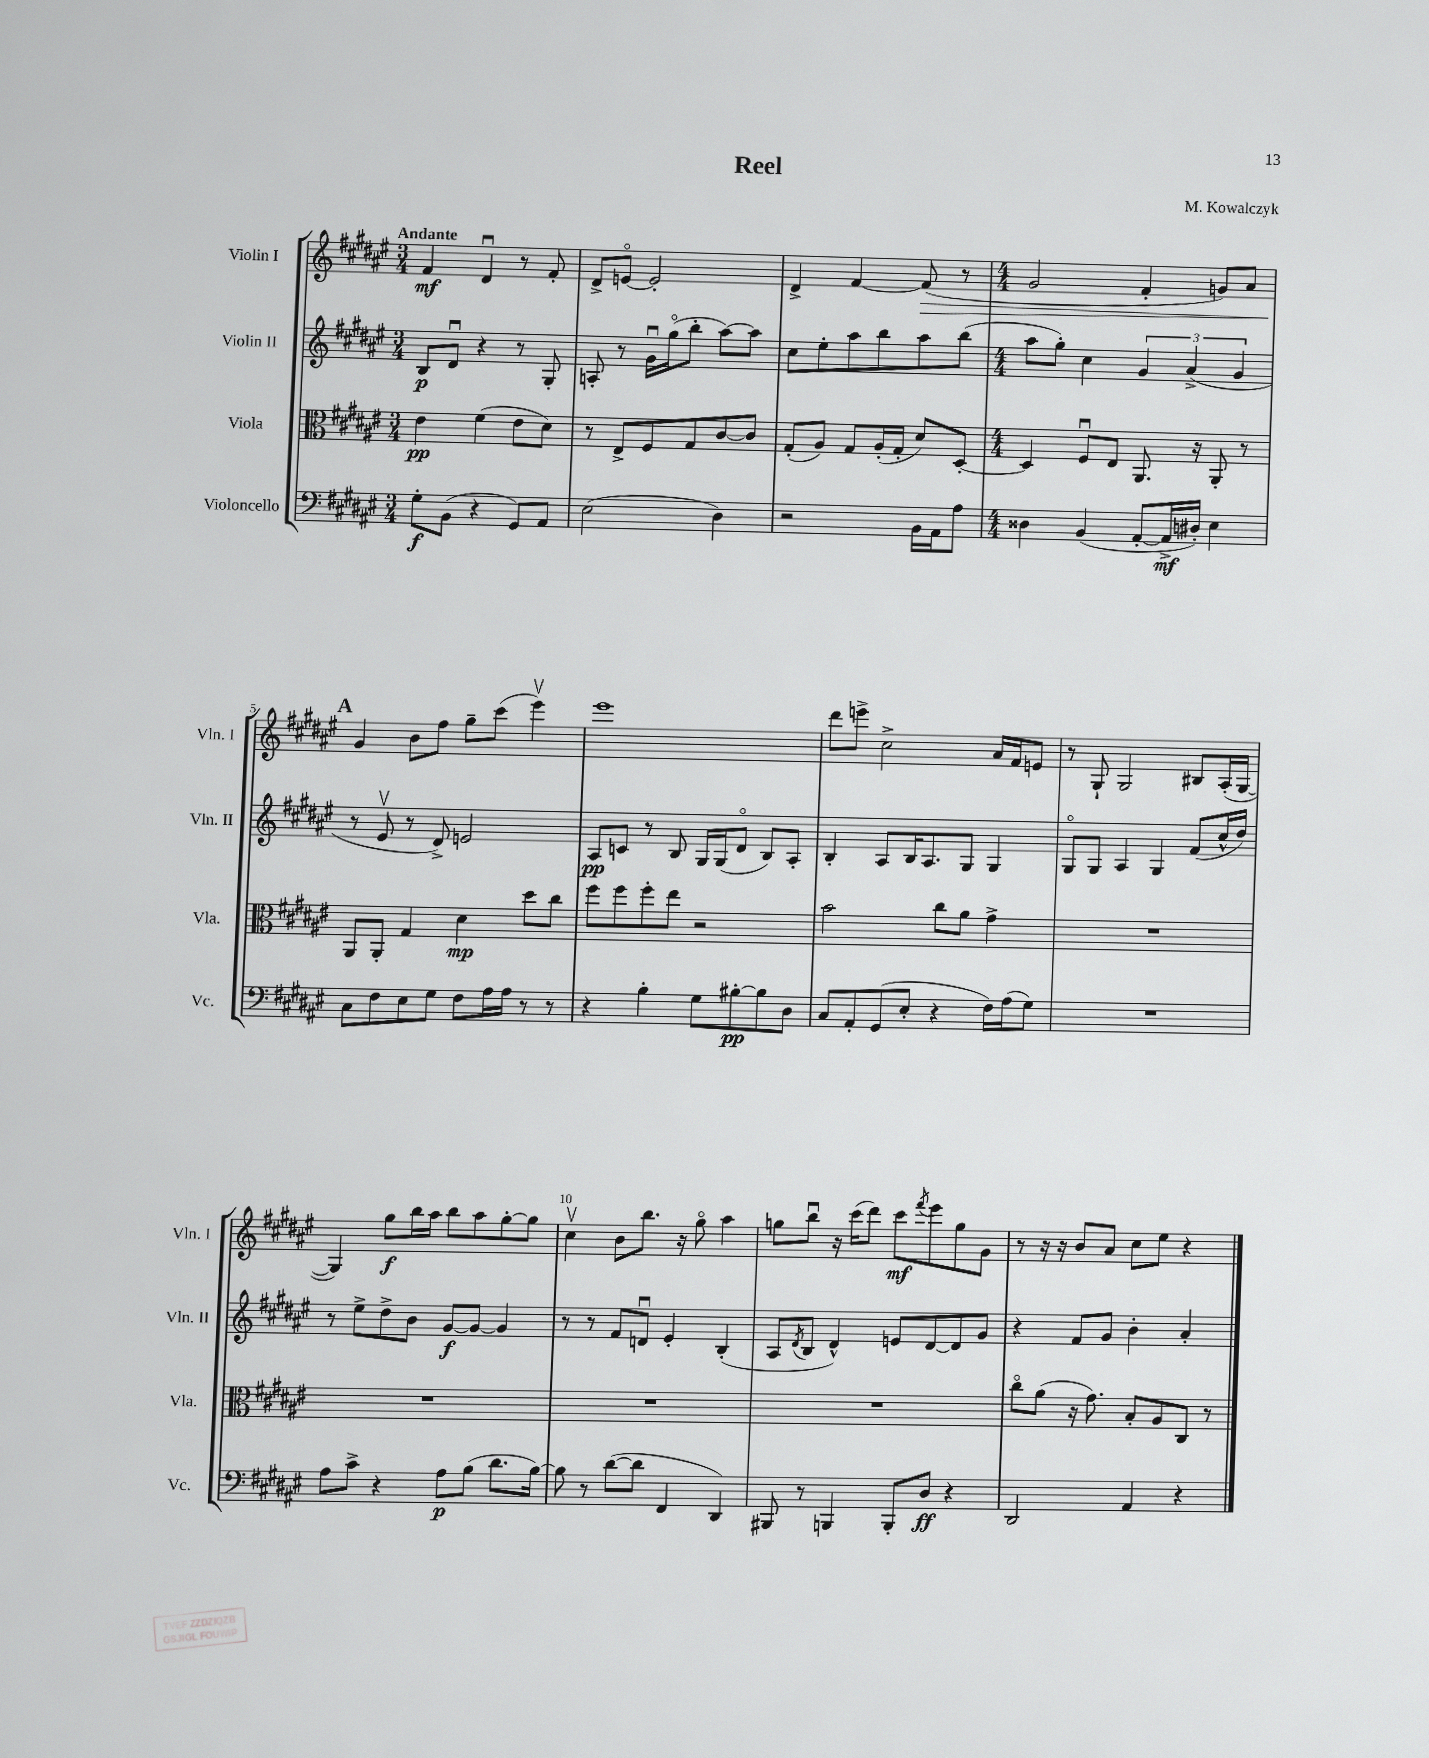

**kern	**kern	**kern	**kern
*staff4	*staff3	*staff2	*staff1
*clefF4	*clefC3	*clefG2	*clefG2
*k[f#c#g#d#a#e#]	*k[f#c#g#d#a#e#]	*k[f#c#g#d#a#e#]	*k[f#c#g#d#a#e#]
*M3/4	*M3/4	*M3/4	*M3/4
8G#'	4e#	8B	4f#
(8BB	.	8d#u	.
4r	(4f#	4r	4d#u
8GG#)	8e#	8r	8r
8AA#	8d#)	8G#'	8f#'
=	=	=	=
(2E#	8r	8A'	8d#^
.	8E#^	8r	[8eo
.	8F#	16g#u	2e']
.	.	(16gg#o	.
.	8G#	8bb'	.
4D#)	[8c#	[8aa#)	.
.	8c#]	8aa#]	.
=	=	=	=
2r	(8G#'	8cc#	4d#^
.	8A#)	8ee#'	.
.	8G#	8aa#	[4f#
.	(16A#'	8bb	.
.	16G#'	.	.
16BB	8d#)	8aa#	(8f#]
16AA#	.	.	.
8A#	[8D#'	(8bb	8r
=	=	=	=
*M4/4	*M4/4	*M4/4	*M4/4
4D##	4D#]	8aa#	2g#
.	.	8gg#')	.
(4BB	8F#u	4cc#	.
.	8E#	.	.
[8AA#'	8.AA#	6g#	4f#'
16AA#^]	.	.	.
.	.	(6a#^	.
16D#')	16r	.	.
4E#	8AA#'	.	8g)
.	.	6g#	.
.	8r	.	8a#
=	=	=	=
8C#	8AA#	8r	4g#
8F#	8AA#'	8e#v	.
8E#	4G#	8r	8b
8G#	.	8d#^)	8ff#
8F#	4d#	2e	8gg#~
16A#	.	.	(8ccc#
16A#	.	.	.
8r	8dd#	.	4eee#v)
8r	8cc#	.	.
=	=	=	=
4r	8ff#	8A#	1eee#
.	8ff#	8c	.
4B'	8ff#'	8r	.
.	8ee#	8B	.
8G#	2r	16G#	.
.	.	(16G#	.
[8B#'	.	8d#o	.
8B#]	.	8B)	.
8D#	.	8A#'	.
=	=	=	=
8C#	2b	4B'	8ddd#
8AA#'	.	.	8eee^
(8GG#	.	8A#	2cc#^
8E#'	.	16B	.
.	.	8.A#	.
4r	8cc#	.	.
.	8a#	8G#	.
16F#)	4g#^	4G#	16a#
(16A#	.	.	16f#
8G#)	.	.	8e
=	=	=	=
1r	1r	8G#o	8r
.	.	8G#	8G#`
.	.	4A#	2G#
.	.	4G#	.
.	.	(8f#	8B#
.	.	16cc#^^	(16A#'
.	.	16dd#)	[16G#
=	=	=	=
8A#	1r	8r	4G#])
8c#^	.	8ee#^	.
4r	.	8dd#^	8gg#
.	.	8b	16bb
.	.	.	16aa#
8A#	.	[8g#	8bb
(8B	.	8g#_	8aa#
8.d#	.	4g#]	[8gg#'
.	.	.	8gg#]
[16B)	.	.	.
=	=	=	=
8B]	1r	8r	4cc#v
8r	.	8r	.
([8d#	.	8f#	8b
8d#]	.	8du	8.bb
4FF#	.	4e#'	.
.	.	.	16r
.	.	.	8gg#o
4DD#)	.	(4B'	4aa#
=	=	=	=
8BBB#	1r	8A#	8gg
.	.	8qd#	.
8r	.	8B	8bbu
4BBB	.	4d#^^)	16r
.	.	.	(16ccc#
.	.	.	8ddd#)
8BBB'	.	8e	8ccc#
.	.	.	8qfff#
8D#	.	[8d#	8eee#
4r	.	8d#]	8gg
.	.	8g#	8g#
=	=	=	=
2DD#	8cc#o	4r	8r
.	(8a#	.	16r
.	.	.	16r
.	16r	8f#	8b
.	8.g#)	.	.
.	.	8g#	8a#
4AA#	8B'	4b'	8cc#
.	8A#	.	8ee#
4r	8C#	4a#'	4r
.	8r	.	.
==	==	==	==
*-	*-	*-	*-
